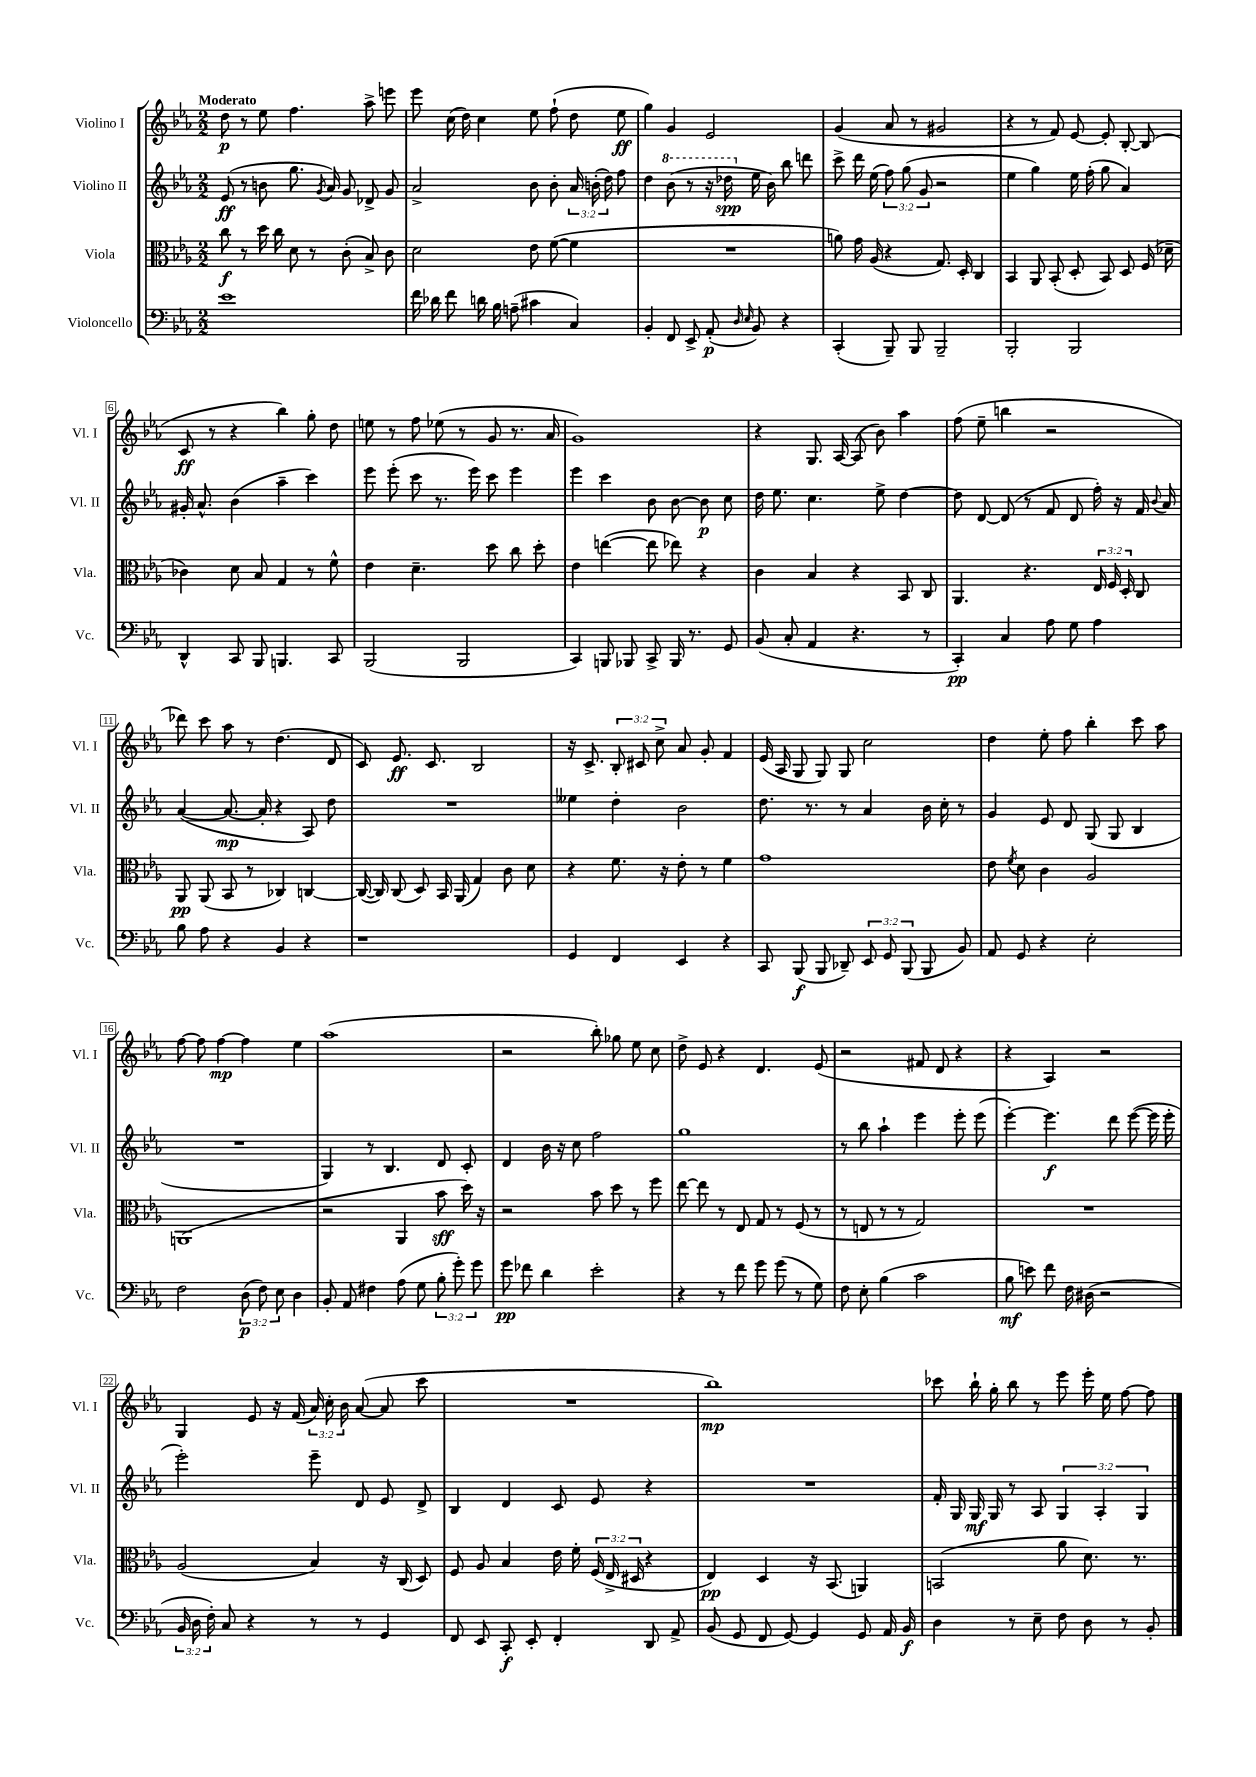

**kern	**dynam	**kern	**dynam	**kern	**dynam	**kern	**dynam
*part4	*part4	*part3	*part3	*part2	*part2	*part1	*part1
*staff4	*staff4	*staff3	*staff3	*staff2	*staff2	*staff1	*staff1
*I"Violoncello	*	*I"Viola	*	*I"Violino II	*	*I"Violino I	*
*I'Vc.	*	*I'Vla.	*	*I'Vl. II	*	*I'Vl. I	*
*clefF4	*	*clefC3	*	*clefG2	*	*clefG2	*
*k[b-e-a-]	*	*k[b-e-a-]	*	*k[b-e-a-]	*	*k[b-e-a-]	*
*M2/2	*	*M2/2	*	*M2/2	*	*M2/2	*
=1	=1	=1	=1	=1	=1	=1	=1
!	!	!	!	!	!	!LO:TX:a:B:t=Moderato	!
1e-	.	8cc\	f	(8e-/	ff	8dd\	p
.	.	8r	.	8r	.	8r	.
.	.	16dd\	.	8bn\	.	8ee-\	.
.	.	16cc\	.	.	.	.	.
.	.	8d\	.	8.gg\	.	4.ff\	.
.	.	8r	.	.	.	.	.
.	.	.	.	8qg/	.	.	.
.	.	.	.	16a-/)	.	.	.
.	.	(8c'\	.	8g/	.	.	.
.	.	8B-^/)	.	8d-X^/	.	8aa-^\	.
.	.	8c\	.	8g/	.	8eeen\	.
=2	=2	=2	=2	=2	=2	=2	=2
16f\	.	2d\	.	2a-^/	.	8eee-\	.
16d-X\	.	.	.	.	.	.	.
8f\	.	.	.	.	.	(16cc\	.
.	.	.	.	.	.	16dd\)	.
16dn\	.	.	.	.	.	4cc\	.
16B-\	.	.	.	.	.	.	.
(8An~\	.	.	.	.	.	.	.
4c#X\	.	8e-\	.	8b-\	.	8ee-\	.
.	.	([8f\	.	8b-'\	.	(8ff`\	.
4C/)	.	4f\]	.	24a-/	.	8dd\	.
.	.	.	.	(24bn'\	.	.	.
.	.	.	.	24dd\)	.	.	.
.	.	.	.	8ff\	.	8ee-\	ff
=3	=3	=3	=3	=3	=3	=3	=3
4BB-'/	.	1r	.	4dd\	.	4gg\)	.
*	*	*	*	*8va	*	*	*
8FF/	.	.	.	(8bb-\	.	4g/	.
8EE-^/	.	.	.	8r	.	.	.
(8AA-'/	p	.	.	16r	.	2e-/	.
.	.	.	.	16ddd-X\	spp	.	.
16qqD/	.	.	.	.	.	.	.
16qqE-/	.	.	.	.	.	.	.
*	*	*	*	*X8va	*	*	*
8BB-/)	.	.	.	16ee-\	.	.	.
.	.	.	.	16b-\)	.	.	.
4r	.	.	.	8bb-\	.	.	.
.	.	.	.	8dddn\	.	.	.
=4	=4	=4	=4	=4	=4	=4	=4
(4CC'/	.	8an\)	.	8ccc^\	.	(4g/	.
.	.	16g\	.	16ddd\	.	.	.
.	.	(16A-/	.	(16ee-\	.	.	.
8BBB-~/)	.	4r	.	12ff\)	.	8a-/	.
.	.	.	.	(12gg\	.	.	.
8BBB-/	.	.	.	.	.	8r	.
.	.	.	.	12g/	.	.	.
2BBB-~/	.	8.G/)	.	2r	.	2g#X/	.
.	.	16D'/	.	.	.	.	.
.	.	4C/	.	.	.	.	.
=5	=5	=5	=5	=5	=5	=5	=5
2BBB-'/	.	4BB-/	.	4ee-\	.	4r	.
.	.	8AA-/	.	4gg\)	.	8r	.
.	.	(8BB-'/	.	.	.	8f/)	.
2BBB-/	.	8D'/	.	16ee-\	.	[8e-/	.
.	.	.	.	(16ff'\	.	.	.
.	.	8BB-/)	.	8gg\	.	8e-'/]	.
.	.	8D/	.	4a-/)	.	[8B-'/	.
.	.	(16F/	.	.	.	(8B-/]	.
.	.	16d-X~\	.	.	.	.	.
!!LO:LB:g=z
=6	=6	=6	=6	=6	=6	=6	=6
4DD^^/	.	4c-X\)	.	16g#X'/	.	8c/	ff
.	.	.	.	8.a-^^/	.	.	.
.	.	.	.	.	.	8r	.
8CC/	.	8d\	.	(4b-\	.	4r	.
8BBB-/	.	8B-/	.	.	.	.	.
4.BBBn/	.	4G/	.	4aa-~\	.	4bb-\)	.
.	.	8r	.	4ccc\)	.	8gg'\	.
8CC/	.	8f^^\	.	.	.	8dd\	.
=7	=7	=7	=7	=7	=7	=7	=7
(2BBB-/	.	4e-\	.	8eee-\	.	8een\	.
.	.	.	.	(8eee-'\	.	8r	.
.	.	4.d~\	.	8ccc\	.	8ff\	.
.	.	.	.	8.r	.	(8ee-X\	.
2BBB-/	.	.	.	.	.	8r	.
.	.	.	.	16eee-\)	.	.	.
.	.	8dd\	.	8ccc\	.	8g/	.
.	.	8cc\	.	4eee-\	.	8.r	.
.	.	8dd'\	.	.	.	.	.
.	.	.	.	.	.	16a-/	.
=8	=8	=8	=8	=8	=8	=8	=8
4CC/)	.	4e-\	.	4eee-\	.	1g)	.
8BBBn/	.	([4een\	.	4ccc\	.	.	.
8BBB-X/	.	.	.	.	.	.	.
8CC^/	.	8ee\]	.	8b-\	.	.	.
16BBB-/	.	8ee-X\)	.	[8b-\	.	.	.
8.r	.	.	.	.	.	.	.
.	.	4r	.	8b-\]	p	.	.
8GG/	.	.	.	8cc\	.	.	.
=9	=9	=9	=9	=9	=9	=9	=9
(8BB-/	.	4c\	.	16dd\	.	4r	.
.	.	.	.	8.ee-\	.	.	.
8C'/	.	.	.	.	.	.	.
4AA-/	.	4B-/	.	4.cc\	.	8.G/	.
.	.	.	.	.	.	[16A-/	.
4.r	.	4r	.	.	.	(8A-/]	.
.	.	.	.	8ee-^\	.	8b-\)	.
.	.	8BB-/	.	[4dd\	.	4aa-\	.
8r	.	8C/	.	.	.	.	.
=10	=10	=10	=10	=10	=10	=10	=10
4CC'/)	pp	4.AA-/	.	8dd\]	.	(8ff\	.
.	.	.	.	[8d/	.	8ee-~\	.
4C/	.	.	.	(8d/]	.	4bbn\	.
.	.	4.r	.	8r	.	.	.
8A-\	.	.	.	8f/	.	2r	.
8G\	.	.	.	8d/	.	.	.
4A-\	.	24E-/	.	16ff'\)	.	.	.
.	.	24F/	.	.	.	.	.
.	.	.	.	16r	.	.	.
.	.	24D'/	.	.	.	.	.
.	.	8C/	.	16f/	.	.	.
.	.	.	.	8qqb-/	.	.	.
.	.	.	.	16a-/	.	.	.
!!LO:LB:g=z
=11	=11	=11	=11	=11	=11	=11	=11
8B-\	.	8AA-/	pp	([4a-/	.	8ddd-X\)	.
8A-\	.	(8AA-/	.	.	.	8ccc\	.
4r	.	8BB-/	.	8.a-/_	mp	8aa-\	.
.	.	8r	.	.	.	8r	.
.	.	.	.	16a-'/]	.	.	.
4BB-/	.	4C-X/)	.	4r	.	(4.dd\	.
4r	.	[4Cn/	.	8A-/)	.	.	.
.	.	.	.	8dd\	.	8d/	.
=12	=12	=12	=12	=12	=12	=12	=12
1r	.	(16C/_	.	1r	.	8c/)	.
.	.	16C/])	.	.	.	.	.
.	.	(8C/	.	.	.	8.e-/	ff
.	.	8D/)	.	.	.	.	.
.	.	.	.	.	.	8.c/	.
.	.	16BB-/	.	.	.	.	.
.	.	(16AA-/	.	.	.	.	.
.	.	4G/)	.	.	.	2B-/	.
.	.	8c\	.	.	.	.	.
.	.	8d\	.	.	.	.	.
=13	=13	=13	=13	=13	=13	=13	=13
4GG/	.	4r	.	4ee--X\	.	16r	.
.	.	.	.	.	.	8.c^/	.
4FF/	.	8.f\	.	4dd'\	.	12B-'/	.
.	.	.	.	.	.	12c#X/	.
.	.	.	.	.	.	12cc^\	.
.	.	16r	.	.	.	.	.
4EE-/	.	8e-'\	.	2b-\	.	8a-/	.
.	.	8r	.	.	.	8g'/	.
4r	.	4f\	.	.	.	4f/	.
=14	=14	=14	=14	=14	=14	=14	=14
8CC/	.	1g	.	8.dd\	.	(16e-/	.
.	.	.	.	.	.	16A-/	.
(8BBB-/	f	.	.	.	.	8G/	.
.	.	.	.	8.r	.	.	.
8BBB-/	.	.	.	.	.	8G/)	.
8DD-X~/)	.	.	.	8r	.	8G/	.
12EE-/	.	.	.	4a-/	.	2cc\	.
12GG/	.	.	.	.	.	.	.
(12BBB-/	.	.	.	.	.	.	.
8BBB-/	.	.	.	16b-\	.	.	.
.	.	.	.	16cc'\	.	.	.
8BB-/)	.	.	.	8r	.	.	.
=15	=15	=15	=15	=15	=15	=15	=15
8AA-/	.	8e-\	.	4g/	.	4dd\	.
.	.	8qf/	.	.	.	.	.
8GG/	.	8d\	.	.	.	.	.
4r	.	4c\	.	8e-/	.	8ee-'\	.
.	.	.	.	8d/	.	8ff\	.
2E-'\	.	2A-/	.	(8G/	.	4bb-'\	.
.	.	.	.	8G/	.	.	.
.	.	.	.	4B-/	.	8ccc\	.
.	.	.	.	.	.	8aa-\	.
!!LO:LB:g=z
=16	=16	=16	=16	=16	=16	=16	=16
2F\	.	(1AAn	.	1r	.	[8ff\	.
.	.	.	.	.	.	8ff\]	.
.	.	.	.	.	.	[4ff\	mp
(12D\	p	.	.	.	.	4ff\]	.
12F\)	.	.	.	.	.	.	.
12E-\	.	.	.	.	.	.	.
4D\	.	.	.	.	.	4ee-\	.
=17	=17	=17	=17	=17	=17	=17	=17
8BB-'/	.	2r	.	4G/)	.	(1aa-	.
8AA-/	.	.	.	.	.	.	.
4F#X\	.	.	.	8r	.	.	.
.	.	.	.	4.B-/	.	.	.
(8A-\	.	4AA-/	.	.	.	.	.
8G\	.	.	.	.	.	.	.
12B-'\	.	8b-\	sff	8d/	.	.	.
12g'\)	.	.	.	.	.	.	.
.	.	16dd\)	.	8c'/	.	.	.
12g\	.	.	.	.	.	.	.
.	.	16r	.	.	.	.	.
=18	=18	=18	=18	=18	=18	=18	=18
8g\	pp	2r	.	4d/	.	2r	.
8f-X\	.	.	.	.	.	.	.
4d\	.	.	.	16b-\	.	.	.
.	.	.	.	16r	.	.	.
.	.	.	.	8cc\	.	.	.
2e-'\	.	8b-\	.	2ff\	.	8bb-'\)	.
.	.	8dd\	.	.	.	8gg-X\	.
.	.	8r	.	.	.	8ee-\	.
.	.	8ff\	.	.	.	8cc\	.
=19	=19	=19	=19	=19	=19	=19	=19
4r	.	[8ee-\	.	1gg	.	8dd^\	.
.	.	8ee-\]	.	.	.	8e-/	.
8r	.	8r	.	.	.	4r	.
8f\	.	8E-/	.	.	.	.	.
8g\	.	8G/	.	.	.	4.d/	.
(8g\	.	8r	.	.	.	.	.
8r	.	(8F/	.	.	.	.	.
8G\)	.	8r	.	.	.	(8e-/	.
=20	=20	=20	=20	=20	=20	=20	=20
8F\	.	8r	.	8r	.	2r	.
8E-'\	.	8En/	.	8bb-\	.	.	.
(4B-\	.	8r	.	4aa-`\	.	.	.
.	.	8r	.	.	.	.	.
2c\	.	2G/)	.	4eee-\	.	8f#X/	.
.	.	.	.	.	.	8d/	.
.	.	.	.	8eee-'\	.	4r	.
.	.	.	.	(8eee-\	.	.	.
=21	=21	=21	=21	=21	=21	=21	=21
8B-\	mf	1r	.	[4eee-'\)	.	4r	.
8en\)	.	.	.	.	.	.	.
8f\	.	.	.	4.eee-\]	f	4A-/)	.
16F\	.	.	.	.	.	.	.
(16D#X\	.	.	.	.	.	.	.
2r	.	.	.	.	.	2r	.
.	.	.	.	8ddd\	.	.	.
.	.	.	.	([8eee-\	.	.	.
.	.	.	.	16eee-\]	.	.	.
.	.	.	.	16eee-'\	.	.	.
!!LO:LB:g=z
=22	=22	=22	=22	=22	=22	=22	=22
24BB-/	.	(2A-/	.	2eee-'\)	.	4G/	.
24D\	.	.	.	.	.	.	.
24F'\)	.	.	.	.	.	.	.
8C/	.	.	.	.	.	.	.
4r	.	.	.	.	.	8e-/	.
.	.	.	.	.	.	16r	.
.	.	.	.	.	.	(16f/	.
8r	.	4B-/)	.	8eee-~\	.	24a-/)	.
.	.	.	.	.	.	24cc'\	.
.	.	.	.	.	.	24b-\	.
8r	.	.	.	8d/	.	([8a-/	.
4GG/	.	16r	.	8e-/	.	8a-/]	.
.	.	(16C/	.	.	.	.	.
.	.	8D/)	.	8d^/	.	8ccc\	.
=23	=23	=23	=23	=23	=23	=23	=23
8FF/	.	8F/	.	4B-/	.	1r	.
8EE-/	.	8A-/	.	.	.	.	.
8CC'/	f	4B-/	.	4d/	.	.	.
8EE-'/	.	.	.	.	.	.	.
4FF'/	.	16e-\	.	8c/	.	.	.
.	.	16f'\	.	.	.	.	.
.	.	(24F/	.	8e-/	.	.	.
.	.	24E-^/	.	.	.	.	.
.	.	24D#X/	.	.	.	.	.
8DD/	.	4r	.	4r	.	.	.
8AA-^/	.	.	.	.	.	.	.
=24	=24	=24	=24	=24	=24	=24	=24
(8BB-/	.	4E-/)	pp	1r	.	1bb-)	mp
8GG/	.	.	.	.	.	.	.
8FF/	.	4D/	.	.	.	.	.
[8GG/)	.	.	.	.	.	.	.
4GG/]	.	16r	.	.	.	.	.
.	.	(8.BB-/	.	.	.	.	.
8GG/	.	4AAn/)	.	.	.	.	.
16AA-/	.	.	.	.	.	.	.
16BB-/	f	.	.	.	.	.	.
=25	=25	=25	=25	=25	=25	=25	=25
4D\	.	(2BBn/	.	16f'/	.	8ccc-X\	.
.	.	.	.	16G/	.	.	.
.	.	.	.	16G/	mf	16bb-`\	.
.	.	.	.	16G/	.	16gg'\	.
8r	.	.	.	8r	.	8bb-\	.
8E-~\	.	.	.	8A-/	.	8r	.
8F\	.	8a-\	.	6G/	.	8eee-\	.
8D\	.	8.d\)	.	.	.	16eee-'\	.
.	.	.	.	6A-'/	.	.	.
.	.	.	.	.	.	16ee-\	.
8r	.	.	.	.	.	[8ff\	.
.	.	8.r	.	.	.	.	.
.	.	.	.	6G/	.	.	.
8BB-'/	.	.	.	.	.	8ff\]	.
==	==	==	==	==	==	==	==
*-	*-	*-	*-	*-	*-	*-	*-
